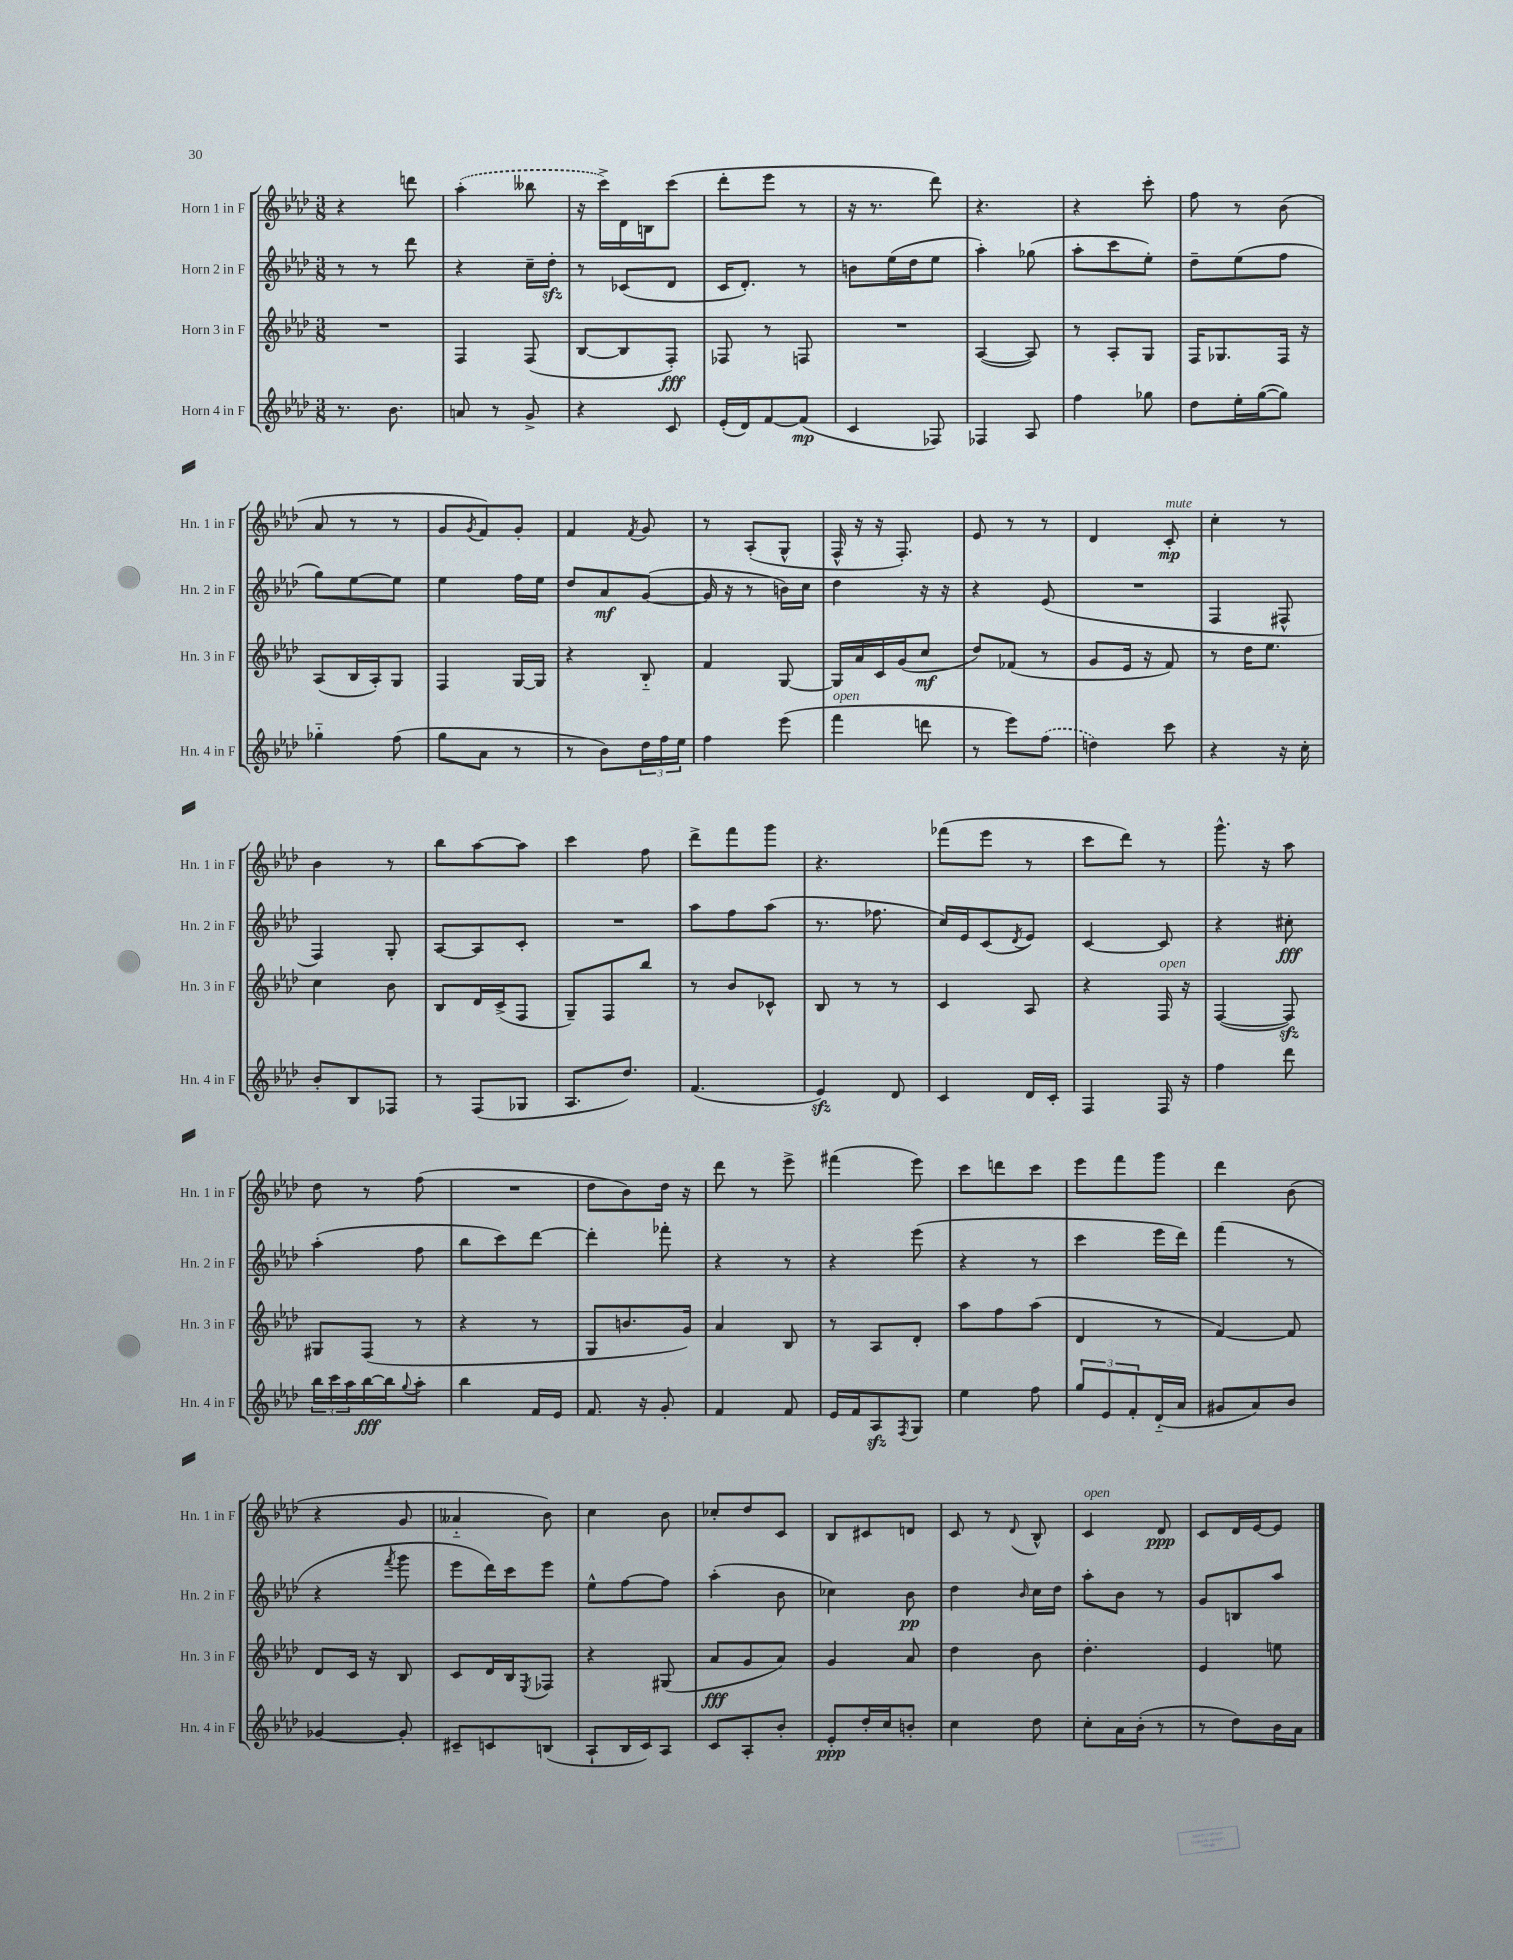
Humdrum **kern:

**kern	**kern	**kern	**kern
*staff4	*staff3	*staff2	*staff1
*clefG2	*clefG2	*clefG2	*clefG2
*k[b-e-a-d-]	*k[b-e-a-d-]	*k[b-e-a-d-]	*k[b-e-a-d-]
*M3/8	*M3/8	*M3/8	*M3/8
8.r	4.r	8r	4r
.	.	8r	.
8.b-	.	.	.
.	.	8ddd-	8ddd
=	=	=	=
8a	4F	4r	(4aa-'
8r	.	.	.
8g^	(8F	16cc~	8bb--
.	.	16dd-'	.
=	=	=	=
4r	[8B-	8r	16r
.	.	.	16ccc^)
.	8B-]	(8c-	16d-
.	.	.	16B
8c	8F')	8d-	(8ccc
=	=	=	=
(16e-'	8F-	16c	8ddd-'
16d-)	.	8.d-')	.
[8f	8r	.	8eee-
(8f]	8F	8r	8r
=	=	=	=
4c	4.r	8b	16r
.	.	.	8.r
.	.	(16ee-	.
.	.	16dd-	.
8F-)	.	8ee-	8ddd-)
=	=	=	=
4F-	([4A-	4aa-')	4.r
8A-	8A-])	(8gg-	.
=	=	=	=
4ff	8r	8aa-'	4r
.	8A-'	8ccc	.
8gg-	8G	8ee-')	8ccc'
=	=	=	=
8dd-	16F	8dd-~	8ff
.	8.G-	.	.
16ee-'	.	(8ee-	8r
([16gg	.	.	.
8gg])	16F	8ff	(8b-
.	16r	.	.
=	=	=	=
4gg-'~	(8A-	8gg)	8a-
.	16B-	[8ee-	8r
.	16A-')	.	.
(8ff	8G	8ee-]	8r
=	=	=	=
8gg	4F	4ee-	8g
.	.	.	8qg
8a-	.	.	8f)
8r	[16G	16ff	8g'
.	16G]	16ee-	.
=	=	=	=
8r	4r	8dd-	4f
8b-)	.	8a-	.
.	.	.	8qf
24dd-	8B-'~	([8g	8g
24ff	.	.	.
24ee-	.	.	.
=	=	=	=
4ff	4f	16g]	8r
.	.	16r	.
.	.	8r	(8A-'
(8eee-	[8G	16b)	8G^^
.	.	16cc	.
=	=	=	=
4fff	16G]	4dd-	16F^^
.	16a-	.	16r
.	16c	.	16r
.	(16g	.	8.F')
8ddd	8cc	16r	.
.	.	16r	.
=	=	=	=
8r	8dd-)	4r	8e-
8eee-)	(8f-	.	8r
(8ff	8r	(8e-	8r
=	=	=	=
4dd)	8g	4.r	4d-
.	16e-	.	.
.	16r	.	.
8ccc	8f)	.	8c'
=	=	=	=
4r	8r	4F	4cc'
.	16dd-	.	.
.	8.ee-	.	.
16r	.	8F#^^	8r
16cc'	.	.	.
=	=	=	=
8b-'	4cc	4F)	4b-
8B-	.	.	.
8F-	8b-	8G'	8r
=	=	=	=
8r	8B-	[8A-	8bb-
(8F	16d-	8A-]	[8aa-
.	(16c^	.	.
8G-	8F	8c'	8aa-]
=	=	=	=
8.A-	8G~)	4.r	4ccc
.	8F	.	.
8.dd-)	.	.	.
.	8bb-	.	8ff
=	=	=	=
(4.f	8r	8aa-	8ddd-^
.	8b-	8ff	8fff
.	8c-^^	(8aa-	8ggg
=	=	=	=
4e-)	8B-	8.r	4.r
.	8r	.	.
.	.	8.ff-	.
8d-	8r	.	.
=	=	=	=
4c	4c	16cc)	(8fff-
.	.	16e-	.
.	.	(8c	8eee-
.	.	8qd-	.
16d-	8A-	8e-)	8r
16c'	.	.	.
=	=	=	=
4F	4r	[4c	8ccc
.	.	.	8ddd-)
16F	16F	8c]	8r
16r	16r	.	.
=	=	=	=
4ff	([4F	4r	8.ggg^^
.	.	.	16r
8ddd-	8F])	8cc#'	8aa-
=	=	=	=
24bb-	8G#	(4aa-'	8dd-
24ccc	.	.	.
24aa-	.	.	.
[16bb-	(8F	.	8r
16bb-]	.	.	.
8qqgg	.	.	.
8aa-'	8r	8ff	(8ff
=	=	=	=
4bb-	4r	8bb-	4.r
.	.	8ccc)	.
16f	8r	[8ddd-	.
16e-	.	.	.
=	=	=	=
8.f	8G	4ddd-']	8dd-
.	8.b	.	8b-)
16r	.	.	.
8g'	.	8fff-'	16dd-
.	16g)	.	16r
=	=	=	=
4f	4a-	4r	8ddd-
.	.	.	8r
8f	8B-	8r	8eee-^
=	=	=	=
16e-	8r	4r	(4fff#
16f	.	.	.
8A-	8A-	.	.
8qF	.	.	.
8G	8d-'	(8eee-	8eee-)
=	=	=	=
4ee-	8aa-	4r	8ccc
.	8ff	.	8ddd
8ff	(8aa-	8r	8ccc
=	=	=	=
12gg	4d-	4ccc	8eee-
12e-	.	.	.
.	.	.	8fff
12f'	.	.	.
(16d-'~	8r	16eee-	8ggg
16a-	.	16ddd-)	.
=	=	=	=
8g#	[4f)	(4fff	4ddd-
8a-)	.	.	.
8b-	8f]	8r	(8b-
=	=	=	=
[4g-	8d-	4r	4r
.	16c	.	.
.	16r	.	.
.	.	8qfff	.
8g-']	8B-	8ggg	8g
=	=	=	=
8c#~	8c	8eee-	4a--'~
8c	16d-	16ddd-)	.
.	16B-	16ccc	.
.	8qE-	.	.
(8B	8F-	8eee-	8b-)
=	=	=	=
8A-`	4r	8ee-^^	4cc
16B-	.	[8ff	.
16c)	.	.	.
8A-	(8G#	8ff]	8b-
=	=	=	=
8c	8a-	(4aa-'	8cc-'
8A-'	8g	.	8dd-
8b-'	8a-)	8b-	8c
=	=	=	=
8e-'	4g	4cc-)	8B-
16dd-'	.	.	8c#
16cc	.	.	.
8b'	8a-	8b-	8d
=	=	=	=
4cc	4dd-	4dd-	8c
.	.	.	8r
.	.	16qqb-	8qqd-
8dd-	8b-	16cc	8B-^^
.	.	16dd-	.
=	=	=	=
8cc'	4.dd-'	8aa-'	4c
16a-	.	8b-	.
(16b-'	.	.	.
8r	.	8r	8d-
=	=	=	=
8r	4e-	8g	8c
8dd-)	.	8B	16d-
.	.	.	[16e-
16b-	8ee	8aa-	8e-]
16a-	.	.	.
==	==	==	==
*-	*-	*-	*-
